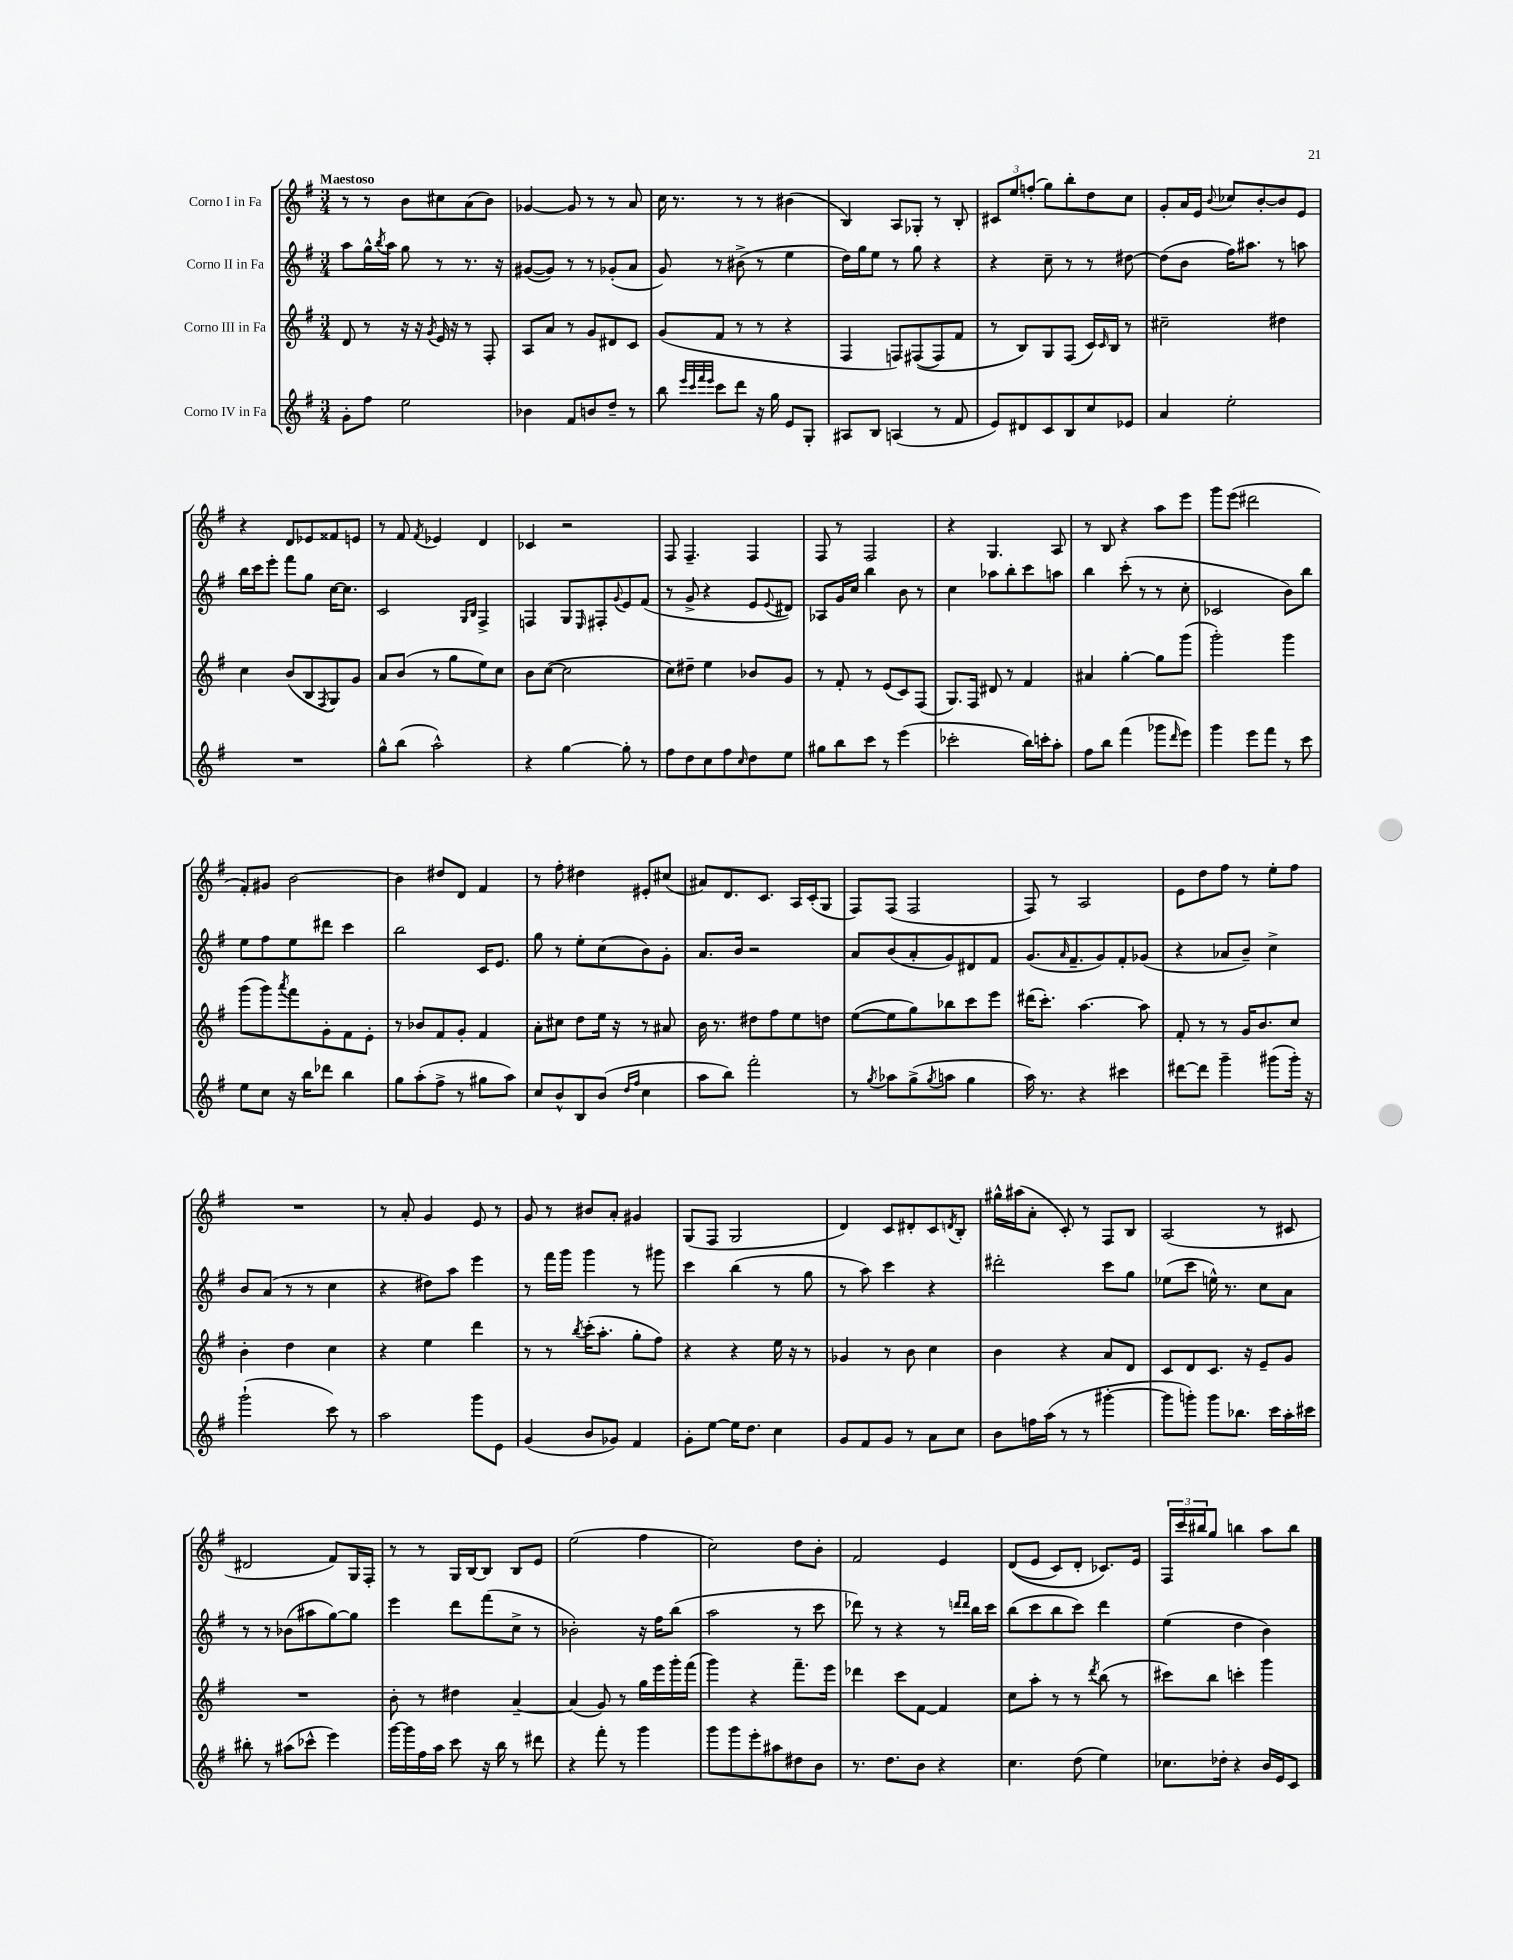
<<
\new StaffGroup <<
\new Staff = "s0" \with { instrumentName = "Corno I in Fa" } {
    \clef treble \key g \major \numericTimeSignature \time 3/4 \tempo "Maestoso"
    r8 r8 b'8 cis''8 a'8( b'8) |
    ges'4~ ges'8 r8 r8 a'8 |
    c''16 r8. r8 r8 bis'4( |
    b4) a8 ges8-. r8 b8-. |
    \tuplet 3/2 { cis'8 e''8 f''8-.( } g''8) b''8-. d''8 c''8 |
    g'8-. a'16 e'16 \appoggiatura { b'8 } ces''8 b'8~-. b'8 e'8 |
    r4 d'8 ees'8 fisis'8 e'8 |
    r8 fis'8 \acciaccatura { fis'8 } ees'4 d'4 |
    ces'4 r2 |
    fis8 fis4.-- fis4 |
    fis8 r8 fis2 |
    r4 g4. a8 |
    r8 b8 r4 a''8 e'''8 |
    g'''8 e'''8( dis'''2 |
    fis'8-.) gis'8 b'2~ |
    b'4 dis''8 d'8 fis'4 |
    r8 fis''8-. dis''4 eis'8-. cis''8( |
    ais'8) d'8. c'8. a16 c'16-.( g8 |
    fis8) fis8( fis2 |
    fis8) r8 a2 |
    e'8 d''8 fis''8 r8 e''8-. fis''8 |
    R2. |
    r8 a'8-. g'4 e'8 r8 |
    g'8 r8 bis'8 a'8-. gis'4 |
    g8( fis8 g2 |
    d'4) c'8 dis'8-. c'8 \acciaccatura { d'8 } b8-. |
    gis''16-^ ais''16( a'8-. c'8-.) r8 fis8 b8 |
    a2( r8 cis'8 |
    dis'2 fis'8) g16 fis16-. |
    r8 r8 g16 b16~ b8 b8 e'8 |
    e''2( fis''4 |
    c''2) d''8 b'8-. |
    fis'2 e'4 |
    d'8(\( e'8 c'8) d'8-. ces'8.\) e'16 |
    \tuplet 3/2 { fis16 c'''16 bis''16 } g''8 b''4 a''8 b''8 \bar "|." |
}
\new Staff = "s1" \with { instrumentName = "Corno II in Fa" } {
    \clef treble \key g \major \numericTimeSignature \time 3/4
    a''8 g''16-^ \acciaccatura { b''8 } a''16 g''8 r8 r8. r16 |
    gis'8~( gis'8) r8 r8 ges'8-.( a'8 |
    g'8) r8 bis'8->( r8 e''4 |
    d''16) g''16 e''8 r8 g''8 r4 |
    r4 c''8-- r8 r8 dis''8~ |
    dis''8( b'8 fis''16) ais''8. r8 a''8 |
    b''16 c'''16 e'''8-. fis'''8 g''8 c''16~ c''8. |
    c'2 \grace { g16 b16 } fis4-> |
    f4 g8 \grace { e16 } fis8-. \appoggiatura { g'8 } e'8 fis'8( |
    r8 g'8-> r4 e'8 \appoggiatura { e'8 } dis'8) |
    aes8 g'16 c''16 b''4 b'8 r8 |
    c''4 aes''8 b''8-. c'''8 a''8 |
    b''4 c'''8-.( r8 r8 c''8-. |
    ces'2 b'8) b''8 |
    e''8 fis''8 e''8 dis'''8 c'''4 |
    b''2 c'16 e'8. |
    g''8 r8 e''8-. c''8( b'8) g'8-. |
    a'8. b'16 r2 |
    a'8 b'8( a'8-. g'8) dis'8 fis'8 |
    g'8.( \grace { a'16 } fis'8.-- g'8) fis'8-. ges'8( |
    r4 aes'8 b'8--) c''4-> |
    b'8 a'8( r8 r8 c''4 |
    r4 dis''8) a''8 e'''4 |
    r8 fis'''16 g'''16 g'''4 r8 gis'''8 |
    c'''4 b''4( r8 g''8 |
    r8 a''8) c'''4 r4 |
    dis'''2-. c'''8 g''8 |
    ees''8( c'''8 e''16-^) r8. c''8 a'8 |
    r8 r8 bes'8( ais''8 g''8~) g''8 |
    e'''4 d'''8 fis'''8( c''8-> r8 |
    bes'2-.) r16 fis''16 b''8( |
    a''2 r8 c'''8 |
    des'''8) r8 r4 r8 \grace { d'''16 d'''16 } b''16 c'''16 |
    b''8( c'''8 b''8 c'''8) d'''4 |
    e''4( d''4 b'4) \bar "|." |
}
\new Staff = "s2" \with { instrumentName = "Corno III in Fa" } {
    \clef treble \key g \major \numericTimeSignature \time 3/4
    d'8 r8 r16 r16 \acciaccatura { g'8 } e'16 r16 r8 fis8-. |
    a8 a'8 r8 g'8 dis'8 c'8 |
    g'8( fis'8 r8 r8 r4 |
    fis4 f8) fis8(\( fis8) fis'8 |
    r8 b8\) g8 fis8( c'16) \grace { c'16 } b16 r8 |
    cis''2-- dis''4 |
    c''4 b'8( b8 \acciaccatura { fis8 } g8) g'8 |
    a'8 b'8( r8 g''8 e''8) c''8 |
    b'8 c''8~( c''2 |
    c''8) dis''8-- e''4 bes'8 g'8 |
    r8 fis'8-. r8 e'8( c'8) fis8( |
    g8.) fis16 dis'8 r8 fis'4 |
    ais'4 g''4~-. g''8 g'''8( |
    g'''2-.) g'''4 |
    g'''8( g'''8) \acciaccatura { a'''8 } fis'''8 g'8-. fis'8 e'8-. |
    r8 bes'8 fis'8 g'8-. fis'4 |
    a'8-. cis''8 d''8 e''16 r16 r8 ais'8 |
    b'16 r8. dis''8 fis''8 e''8 d''8 |
    e''8~( e''8 g''8) bes''8 c'''8 e'''8 |
    dis'''16( c'''8.-.) a''4.~ a''8 |
    fis'8-. r8 r8 g'16 b'8. c''8 |
    b'4-. d''4 c''4 |
    r4 e''4 d'''4 |
    r8 r8 \acciaccatura { b''8 } c'''16-.( a''8.-. g''8-. fis''8) |
    r4 r4 e''16 r16 r8 |
    ges'4 r8 b'8 c''4 |
    b'4 r4 a'8 d'8 |
    c'8 d'8 c'8. r16 e'8-- g'8 |
    R2. |
    b'8-. r8 dis''4 a'4~-- |
    a'4( g'8) r8 g''16 e'''16 g'''16-. fis'''16( |
    g'''4) r4 fis'''8.-- e'''16 |
    des'''4 c'''8 fis'8~ fis'4 |
    c''8 a''8-. r8 r8 \acciaccatura { d'''8 } b''8( r8 |
    cis'''8) b''8 c'''4-. g'''4 \bar "|." |
}
\new Staff = "s3" \with { instrumentName = "Corno IV in Fa" } {
    \clef treble \key g \major \numericTimeSignature \time 3/4
    g'8-. fis''8 e''2 |
    bes'4 fis'8 b'8 d''8-- r8 |
    b''8 \grace { e'''32 c'''32 fis'''32 e'''32 } c'''8 d'''8 r16 g''16 e'8 g8-. |
    ais8 b8 a4( r8 fis'8 |
    e'8) dis'8 c'8 b8 c''8 ees'8 |
    a'4 e''2-. |
    R2. |
    g''8-^ b''8( a''2-^) |
    r4 g''4~ g''8-. r8 |
    fis''8 d''8 c''8 fis''8 \grace { c''16 } d''8 e''8 |
    gis''8 b''8 c'''8 r8 e'''4( |
    ces'''2-. b''16) c'''16-. a''8-. |
    fis''8 b''8 fis'''4( ges'''8 \grace { d'''16 } e'''8) |
    g'''4 e'''8 fis'''8 r8 c'''8 |
    e''8 c''8 r16 b''16 des'''8 b''4 |
    g''8 a''8-.( fis''8-> r8 gis''8 a''8) |
    c''8 b'8-^ b8 b'8( \grace { d''16 fis''16 } c''4 |
    a''8 b''8) fis'''2-. |
    r8 \acciaccatura { g''8 } aes''8 g''8->( \acciaccatura { g''8 } a''8 g''4 |
    a''16) r8. r4 cis'''4 |
    dis'''8~ dis'''8 g'''4-- gis'''8( gis'''16-.) r16 |
    g'''2-!( c'''8) r8 |
    a''2 g'''8 e'8 |
    g'4( b'8 ges'8) fis'4 |
    g'8-. e''8~ e''16 d''8. c''4 |
    g'8 fis'8 g'8 r8 a'8 c''8 |
    b'8 f''16 a''16( r8 r8 gis'''4~-. |
    gis'''8 g'''8-.) g'''8 bes''8. c'''16 a''16-. cis'''16 |
    bis''8-. r8 ais''8( ces'''8-^ e'''4) |
    g'''16~ g'''16 fis''16 a''16 c'''8 r16 b''16 r8 dis'''8 |
    r4 fis'''8-. r8 g'''4 |
    g'''8 g'''8 e'''8-. ais''8 dis''8 b'8 |
    r8. d''8. b'8 r4 |
    c''4. d''8( e''4) |
    ces''8. des''16-. r4 b'16 e'16 c'8 \bar "|." |
}
>>
>>
\layout { \context { \Score \remove "Bar_number_engraver" } }
